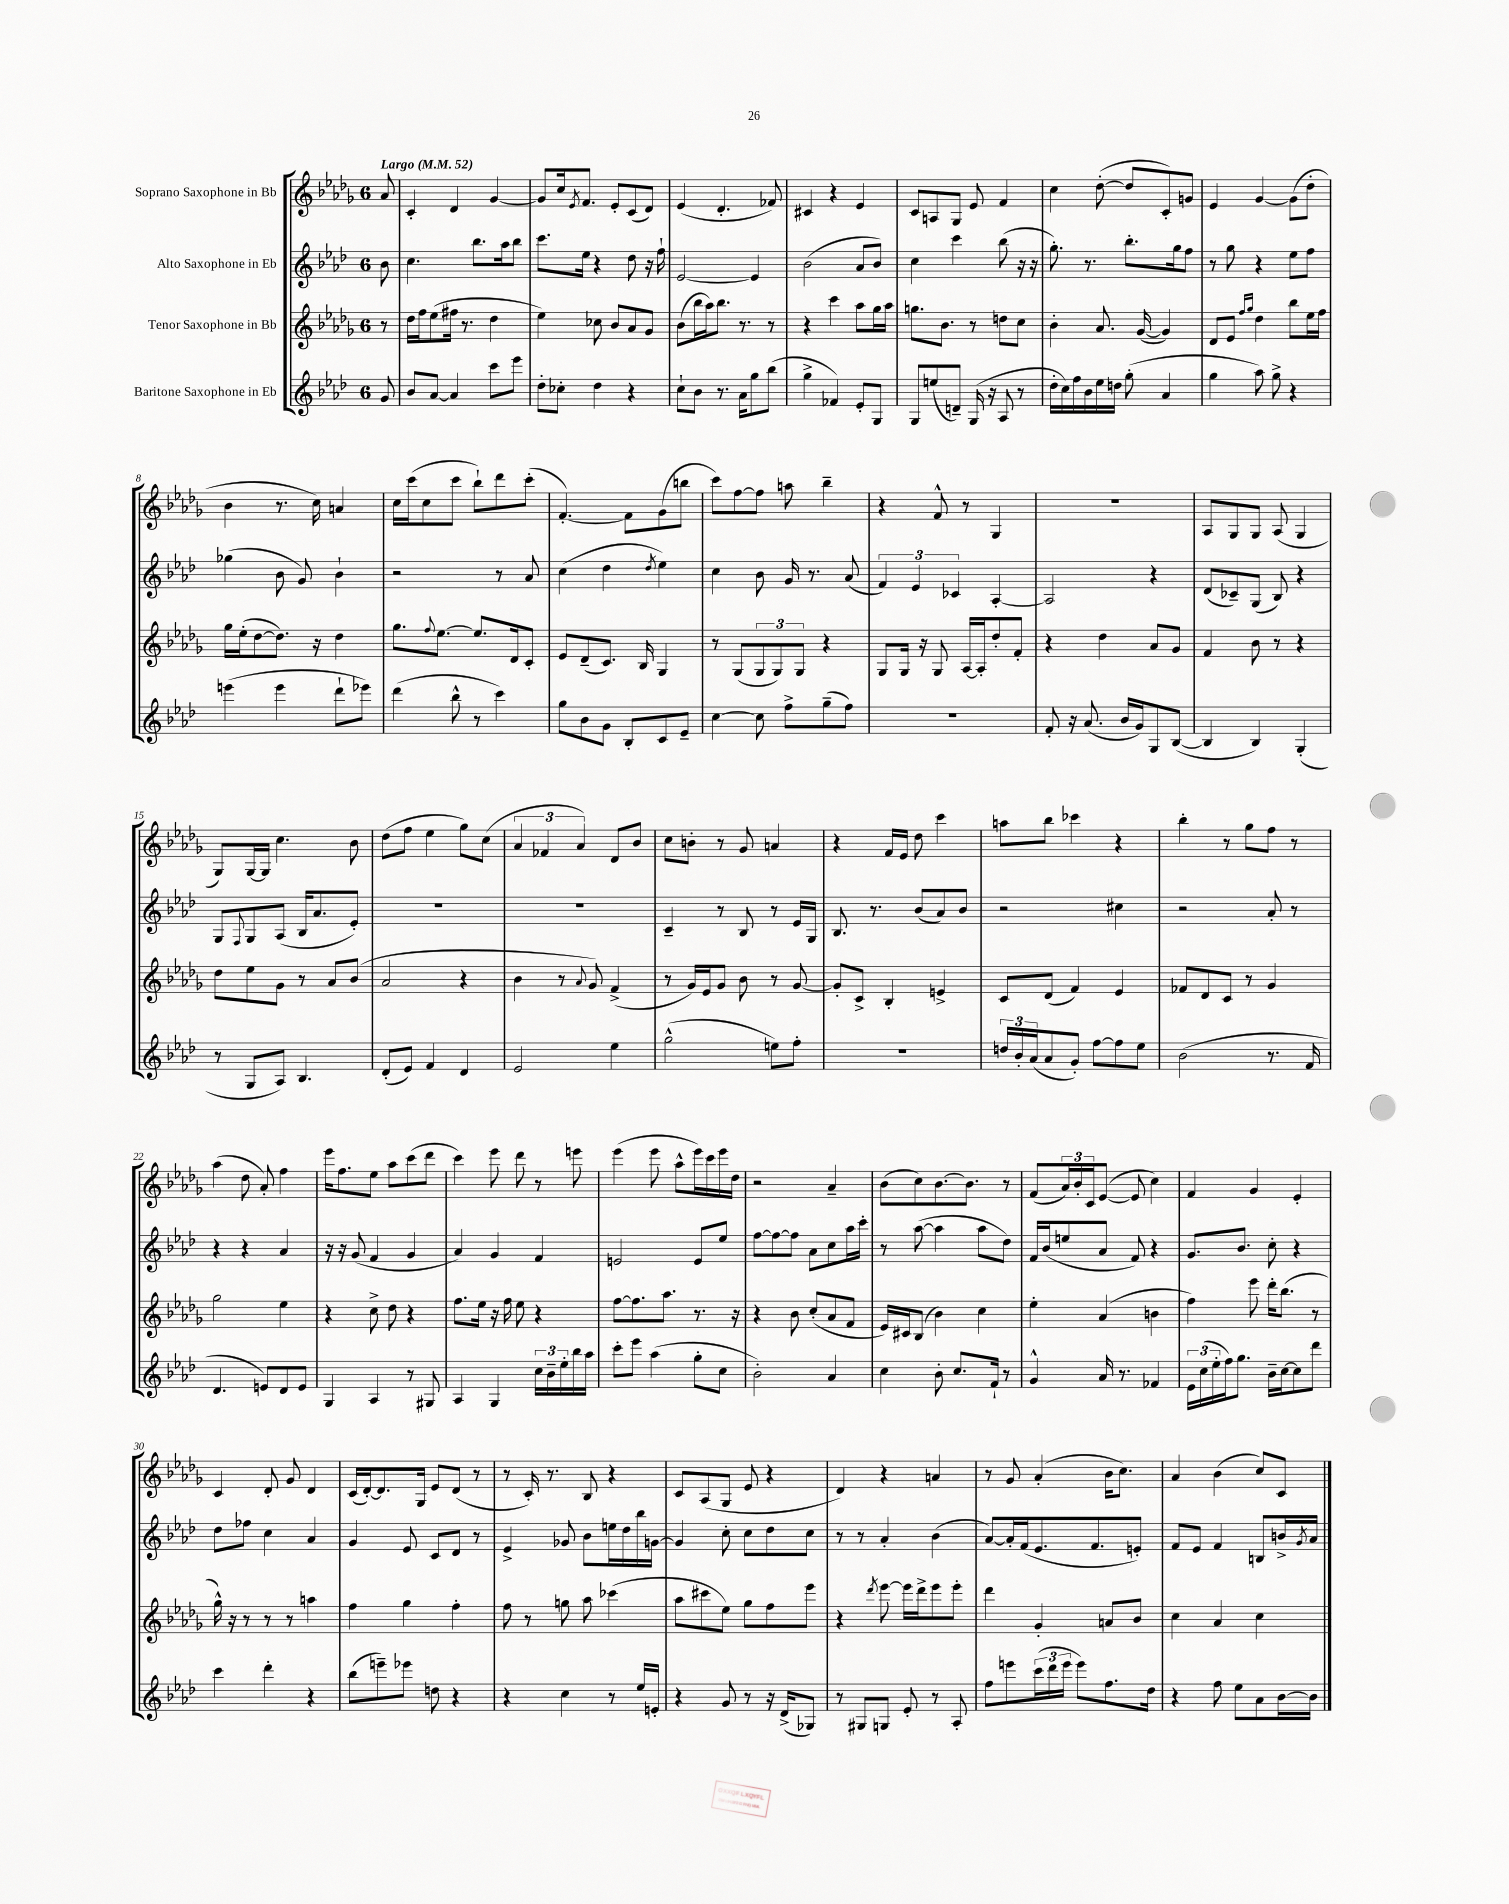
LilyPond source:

<<
\new StaffGroup <<
\new Staff = "s0" \with { instrumentName = "Soprano Saxophone in Bb" } {
    \clef treble \key des \major \once \override Staff.TimeSignature.style = #'single-digit \time 6/8 \partial 8 \tempo "Largo" 4 = 52
    aes'8 |
    c'4-. des'4 ges'4~ |
    ges'8 c''16 \acciaccatura { ees'8 } f'8. ees'8-. c'8( des'8) |
    ees'4( des'4.-. fes'8) |
    cis'4 r4 ees'4 |
    c'8 a8 ges8 ees'8 f'4 |
    c''4 des''8~-.( des''8 c'8-.) g'8 |
    ees'4 ges'4~ ges'8( des''8-. |
    bes'4 r8. c''16) a'4 |
    c''16 c'''16( c''8 c'''8 bes''8-!) des'''8 c'''8-.( |
    f'4.~-.) f'8 ges'8( b''8 |
    c'''8) f''8~ f''8 a''8 bes''4-- |
    r4 f'8-^ r8 ges4 |
    R2. |
    aes8 ges8 ges8 aes8( ges4 |
    ges8) ges16~ ges16 c''4. bes'8 |
    des''8( f''8 ees''4 ges''8) c''8( |
    \tuplet 3/2 { aes'4 fes'4 aes'4) } des'8 bes'8 |
    c''8 b'8-. r8 ges'8 a'4 |
    r4 f'16 ees'16 des''8 c'''4 |
    a''8 bes''8 ces'''4 r4 |
    bes''4-. r8 ges''8 f''8 r8 |
    aes''4( des''8 aes'8-.) f''4 |
    ees'''16 f''8. ees''8 aes''8 c'''8( des'''8 |
    c'''4) ees'''8 des'''8 r8 e'''8 |
    ees'''4( ees'''8 aes''8-^ ees'''16) c'''16 ees'''16 des''16 |
    r2 aes'4-- |
    bes'8( c''8) bes'8.~ bes'8. r8 |
    f'8( \tuplet 3/2 { aes'16) bes'16-. c'16 } ees'8~( ees'8 c''4) |
    f'4 ges'4 ees'4-. |
    c'4 des'8-. ges'8 des'4 |
    c'16( des'16~-.) des'8. ges16 ees'8 des'8( r8 |
    r8 c'16-.) r8. bes8 r4 |
    c'8 aes8( ges8 ees'8 r4 |
    des'4) r4 a'4 |
    r8 ges'8 aes'4-.( bes'16 c''8.) |
    aes'4 bes'4( c''8) c'8 \bar "|." |
}
\new Staff = "s1" \with { instrumentName = "Alto Saxophone in Eb" } {
    \clef treble \key aes \major \once \override Staff.TimeSignature.style = #'single-digit \time 6/8 \partial 8
    bes'8 |
    c''4. bes''8. aes''16 bes''8 |
    c'''8. ees''16 r4 des''8 r16 f''16-! |
    ees'2~ ees'4 |
    bes'2( aes'8 bes'8) |
    c''4 c'''4 bes''8( r16 r16 |
    g''8.-.) r8. bes''8.-. g''16 f''8 |
    r8 g''8 r4 ees''8 f''8 |
    ges''4( bes'8 g'8) bes'4-! |
    r2 r8 aes'8 |
    c''4( des''4 \acciaccatura { des''8 } ees''4) |
    c''4 bes'8 g'16 r8. aes'8( |
    \tuplet 3/2 { f'4) ees'4 ces'4 } aes4~-. |
    aes2 r4 |
    des'8( ces'8--) g8( bes8) r4 |
    g8 \appoggiatura { f8 } g8 aes8( bes16 aes'8. ees'8-.) |
    R2. |
    R2. |
    c'4-- r8 bes8 r8 ees'16 g16 |
    bes8. r8. bes'8( aes'8) bes'8 |
    r2 cis''4 |
    r2 aes'8-. r8 |
    r4 r4 aes'4 |
    r16 r16 g'8( f'4 g'4 |
    aes'4) g'4 f'4 |
    e'2 e'8 ees''8 |
    f''8~ f''8~ f''8 aes'8 c''8 aes''16 c'''16-. |
    r8 aes''8~( aes''4 aes''8 des''8) |
    f'16 bes'16( e''8 aes'8 f'8) r4 |
    g'8. bes'8. c''8-. r4 |
    des''8 fes''8 c''4 aes'4 |
    g'4 ees'8 c'8 des'8 r8 |
    ees'4-> ges'8 bes'8 e''16 des''16 bes''16 g'16~ |
    g'4 c''8-. c''8 des''8 c''8 |
    r8 r8 aes'4-. bes'4( |
    aes'8~) aes'16-. f'16( ees'8. f'8. e'8-.) |
    f'8 ees'8 f'4 b8 b'16-> \acciaccatura { g'8 } aes'16 \bar "|." |
}
\new Staff = "s2" \with { instrumentName = "Tenor Saxophone in Bb" } {
    \clef treble \key des \major \once \override Staff.TimeSignature.style = #'single-digit \time 6/8 \partial 8
    r8 |
    des''16 f''16 ees''8( fis''16 r8. des''4 |
    ees''4) ces''8 bes'8 aes'8 ges'8 |
    bes'8( bes''16 aes''16) bes''8. r8. r8 |
    r4 c'''4 aes''8 ges''16 aes''16 |
    g''8. bes'8. r8 d''8 c''8 |
    bes'4-. aes'8. ges'16~( ges'4) |
    des'8 ees'8 \grace { f''16 ges''16 } des''4 bes''8 ees''16 f''16 |
    ges''16 ees''16-.( des''8~ des''8.) r16 des''4 |
    ges''8. \appoggiatura { f''8 } ees''8.~ ees''8. des'16 c'8-. |
    ees'8 des'8--( c'8.) bes16 ges4 |
    r8 ges8( \tuplet 3/2 { ges8 ges8) ges8 } r4 |
    ges8 ges16 r16 ges8 aes16~ aes16-. des''8-. f'8-. |
    r4 des''4 aes'8 ges'8 |
    f'4 bes'8 r8 r4 |
    des''8 ees''8 ges'8 r8 aes'8 bes'8( |
    aes'2 r4 |
    bes'4 r8 \appoggiatura { aes'8 } ges'8) f'4->( |
    r8 ges'16) ees'16 ges'8 bes'8 r8 ges'8~ |
    ges'8-. c'8-> bes4-. e'4-> |
    c'8 des'8( f'4) ees'4 |
    fes'8 des'8 c'8 r8 ges'4 |
    ges''2 ees''4 |
    r4 c''8-> des''8 r4 |
    f''8. ees''16 r16 f''16 ees''8 r4 |
    f''8~ f''8. aes''8. r8. r16 |
    r4 bes'8 c''8-.( aes'8 f'8 |
    ees'16) cis'16 bes8( bes'4) c''4 |
    ees''4-. aes'4( b'4 |
    f''4) ees'''8 des'''16-. bes''8.( r8 |
    ges''16-^) r16 r8 r8 r8 a''4 |
    f''4 ges''4 f''4-. |
    f''8 r8 g''8 aes''8 ces'''4( |
    aes''8 cis'''8 ees''8) ges''8 f''8 ees'''8 |
    r4 \acciaccatura { des'''8 } ees'''8~ ees'''16 des'''16-> ees'''8 ees'''8-. |
    des'''4 ges'4-. a'8 bes'8 |
    c''4 aes'4 c''4 \bar "|." |
}
\new Staff = "s3" \with { instrumentName = "Baritone Saxophone in Eb" } {
    \clef treble \key aes \major \once \override Staff.TimeSignature.style = #'single-digit \time 6/8 \partial 8
    g'8 |
    bes'8 aes'8~ aes'4 c'''8 ees'''8 |
    des''8-. ces''8-. des''4 r4 |
    c''8-! bes'8 r8. aes'16 g''8 bes''8( |
    g''4-> fes'4) ees'8-. g8 |
    g8 e''8( d'8--) g16( r16 aes8 r8 |
    des''16-. c''16) f''16 bes'16 ees''16 d''16 g''8-.( aes'4 |
    g''4 aes''8) g''8-> r4 |
    e'''4( e'''4 des'''8-! ees'''8) |
    des'''4( bes''8-^ r8 c'''4) |
    g''8 bes'8 g'8 bes8-. c'8 ees'8-- |
    c''4~ c''8 f''8-> g''8--( f''8) |
    R2. |
    f'8-. r16 aes'8.( bes'16 g'16) g8 bes8~( |
    bes4 bes4) g4-.( |
    r8 g8 aes8) bes4. |
    des'8-.( ees'8) f'4 des'4 |
    ees'2 ees''4 |
    g''2-^( e''8) f''8-. |
    R2. |
    \tuplet 3/2 { d''16 bes'16-. aes'16( } aes'8 g'8-.) f''8~ f''8 ees''8 |
    bes'2( r8. f'16 |
    des'4. e'8) des'8 e'8 |
    g4 aes4 r8 gis8 |
    aes4 g4 \tuplet 3/2 { c''16 bes'16-- ees''16-. } bes''16 aes''16 |
    c'''8-. ees'''8 aes''4( g''8-. c''8 |
    bes'2-.) aes'4 |
    c''4 bes'8-. c''8. f'16-! r8 |
    g'4-^ aes'16 r8. fes'4 |
    \tuplet 3/2 { ees'16 c''16( ees''16-. } f''16) g''8. bes'16-- c''16~ c''8 des'''8 |
    c'''4 des'''4-. r4 |
    bes''8( e'''8--) ees'''8 d''8 r4 |
    r4 c''4 r8 ees''16 e'16-. |
    r4 g'8 r8 r16 des'16->( ges8) |
    r8 gis8 g8 ees'8-. r8 aes8-. |
    f''8 e'''8 \tuplet 3/2 { c'''16( des'''16 e'''16 } e'''8) f''8. des''16 |
    r4 f''8 ees''8 aes'8 bes'16~ bes'16 \bar "|." |
}
>>
>>
